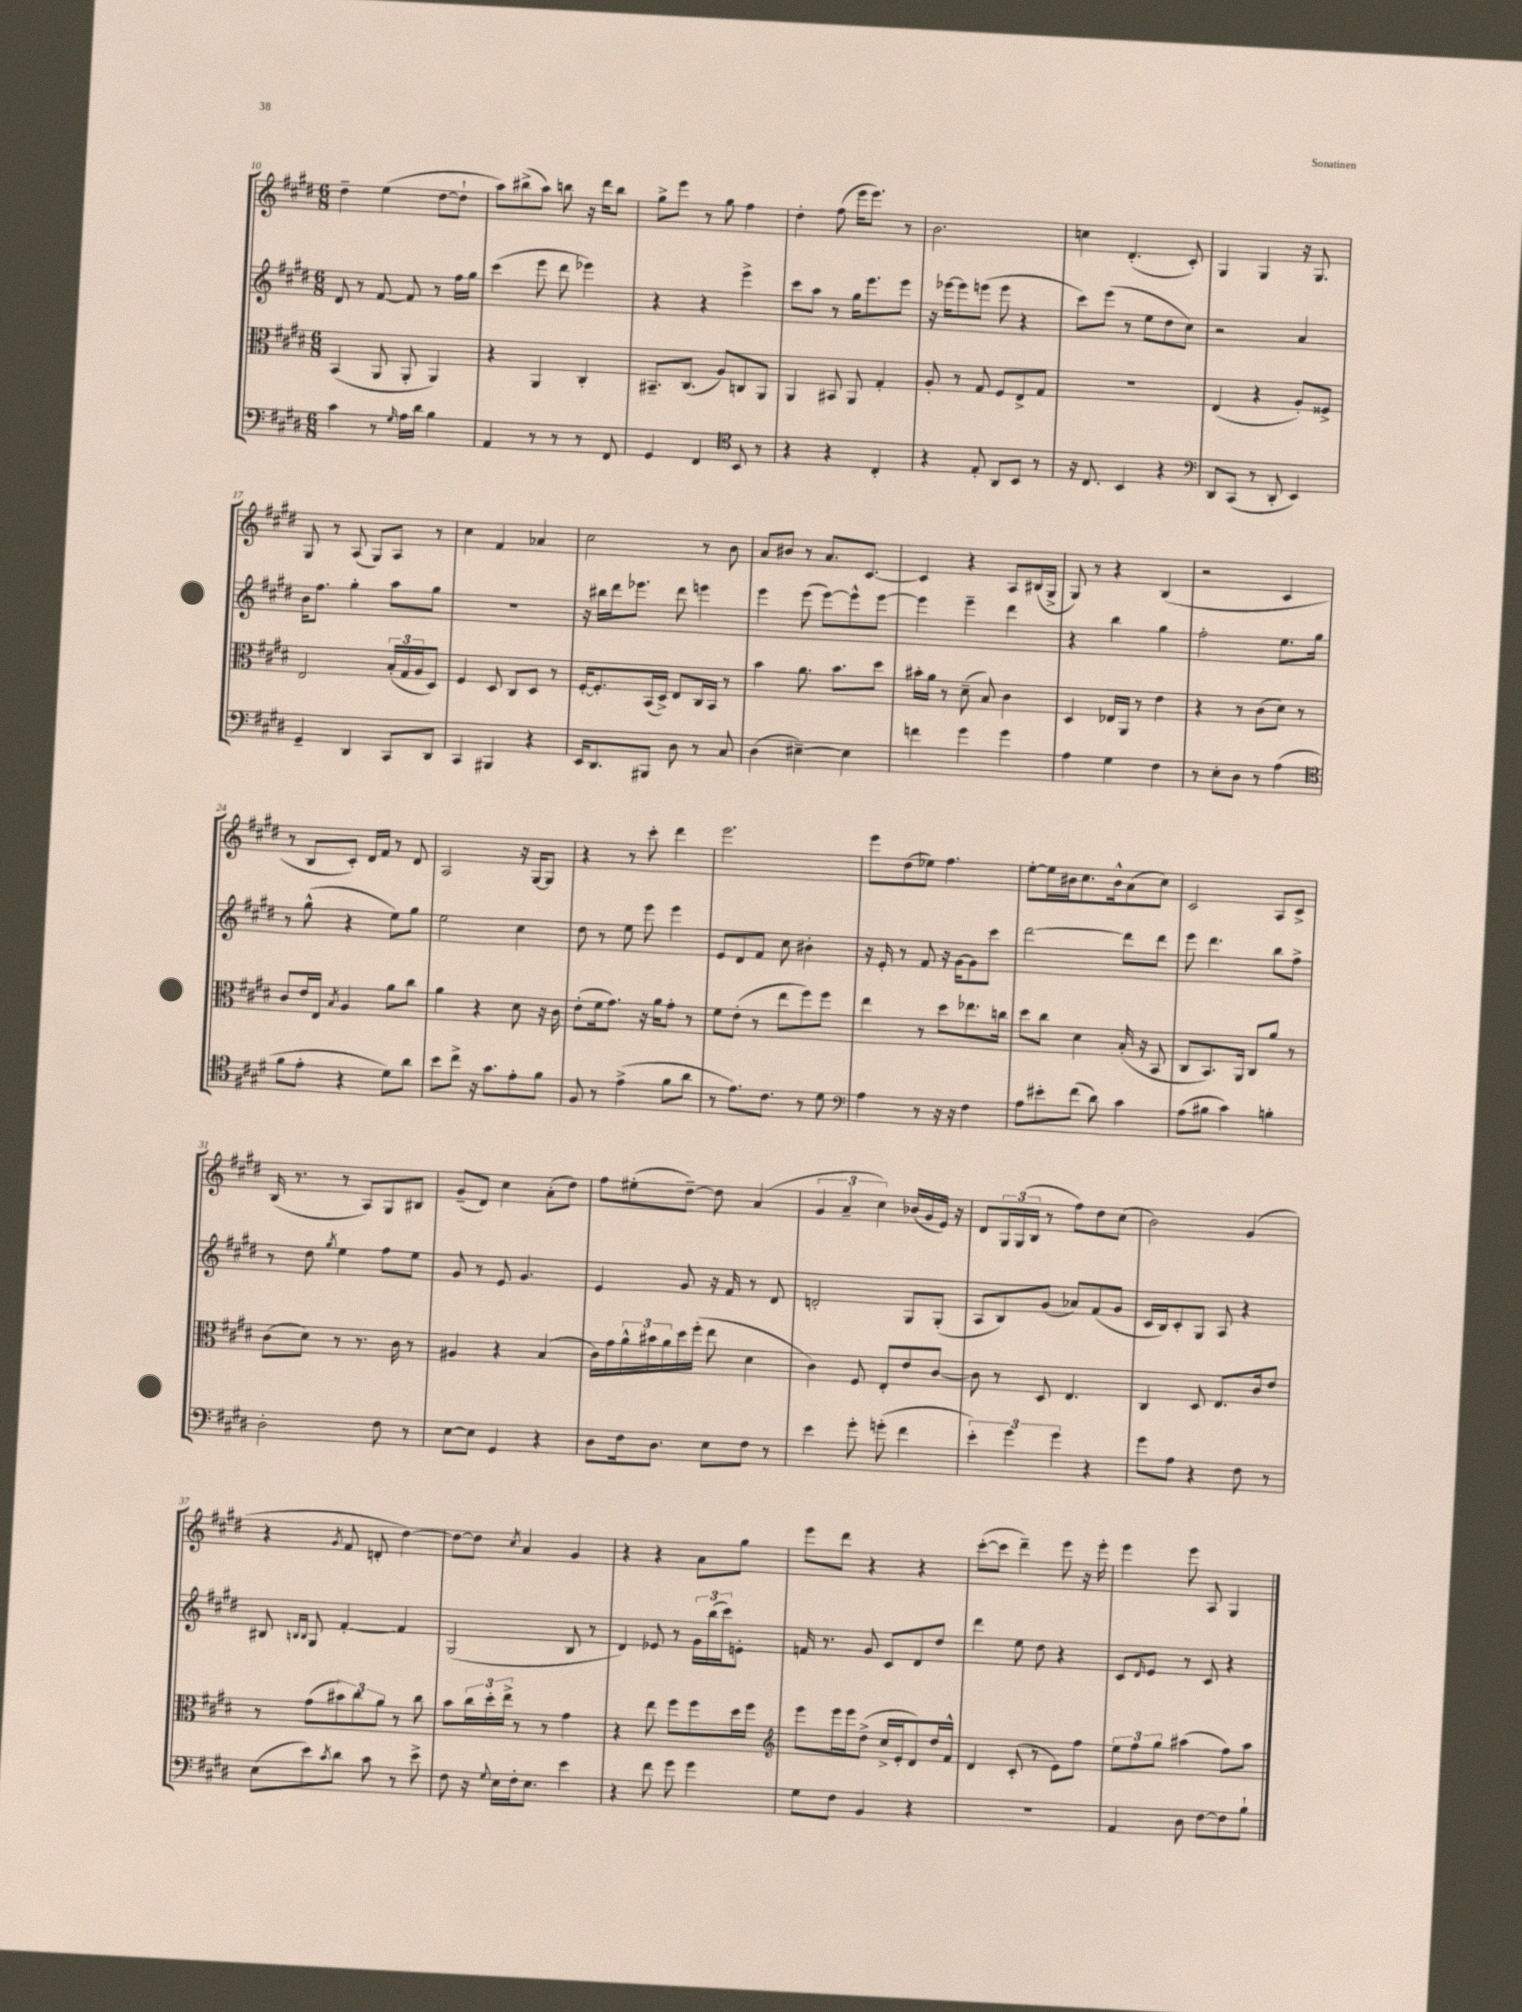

**kern	**kern	**kern	**kern
*staff4	*staff3	*staff2	*staff1
*clefF4	*clefC3	*clefG2	*clefG2
*k[f#c#g#d#]	*k[f#c#g#d#]	*k[f#c#g#d#]	*k[f#c#g#d#]
*M6/8	*M6/8	*M6/8	*M6/8
4c#	(4BB	8d#	4dd#~
.	.	8r	.
8r	8AA	[8f#	(4ee
16qqG#	.	.	.
16A	8AA'	8f#]	.
16d#	.	.	.
4B	4AA)	8r	[8dd#
.	.	16ff#	8dd#`]
.	.	16gg#	.
=	=	=	=
4AA	4r	(4ccc#	8aa)
.	.	.	(8bb#^
8r	4AA	8eee	8aa)
8r	.	8ddd#	8bb
8r	4C#'	4eee-)	16r
.	.	.	16ddd#
8FF#	.	.	8bb
=	=	=	=
4GG#	8.BB#~	4r	8gg#^
.	.	.	8eee
.	(8.C#	.	.
4FF#	.	4r	8r
.	8A)	.	8gg#
*clefC4	*	*	*
8BB	8C	4eee^	4ff#
8r	8AA	.	.
=	=	=	=
4r	4AA	8ccc#	4dd#'
.	.	8aa	.
4r	8BB#	8r	(8ff#
.	8AA	16gg#	16eee
.	.	8.eee	8.eee)
4C#'	4G#'	.	.
.	.	8eee	8r
=	=	=	=
4r	8A'	16r	2.b
.	.	[16eee-	.
.	8r	8eee-]	.
8E'	8G#	(8eee	.
8AA	8F#	8eee	.
8BB	8E^	4r	.
8r	8G#	.	.
=	=	=	=
16r	2.r	8ccc#)	4cc
8.C#	.	.	.
.	.	(8eee	.
4BB	.	8r	(4.d#'
.	.	8ee	.
4r	.	8dd#	.
.	.	8cc#)	8c#')
=	=	=	=
*clefF4	*	*	*
8DD#	(4E	2r	4G#
(8CC#	.	.	.
8r	4r	.	4G#
8DD#'	.	.	.
4EE)	8A')	4a	16r
.	.	.	8.G#
.	8F##^	.	.
=	=	=	=
4GG#~	2E	16b	8G#
.	.	8.ff#	.
.	.	.	8r
4DD#	.	4gg#'	(8A
.	.	.	8G#)
8CC#	(24B'	8aa	8A
.	24G#	.	.
.	24A	.	.
8DD#	8D#)	8gg#	8r
=	=	=	=
4CC#	4F#	2.r	4cc#
4BBB#	8D#	.	4f#
.	8C#	.	.
4r	8D#	.	4a-
.	8r	.	.
=	=	=	=
16EE	[16F#'	16r	2cc#
8.DD#	8.F#']	16bb#	.
.	.	16ddd#	.
.	.	8.eee-	.
8BBB#	(16BB	.	.
.	16D#^)	.	.
8D#	8E	8ddd#	.
8r	16C#	4eee	8r
.	16BB	.	.
8C#	8r	.	8b
=	=	=	=
(4D#	4b	4eee	8a
.	.	.	8b#
[4E#~)	8.a	(8eee	8r
.	.	[8eee)	8.a
.	8.b	.	.
4E#]	.	8eee^^]	.
.	.	.	[8.c#
.	8dd#	[8eee	.
=	=	=	=
4f	16b#'	4eee]	4c#]
.	16a	.	.
.	8r	.	.
4g#	(8d#~	4eee~	4r
.	8B)	.	.
4g#	4c#	4ddd#	8A
.	.	.	(16B#
.	.	.	16G#^
=	=	=	=
4A	4D#	4r	8G#)
.	.	.	8r
4G#	16E-	4bb	4r
.	16AA	.	.
.	8r	.	.
4F#	4e	4gg#	(4B
=	=	=	=
8r	4r	2ff#'	2r
8E'	.	.	.
8D#	8r	.	.
8r	(8c#	.	.
(4A	8d#)	8.ee	4c#
.	8r	.	.
.	.	16gg#	.
=	=	=	=
*clefC4	*	*	*
8f#	8c#	8r	8r
8e'	16e	(8gg#^^	8B
.	16E	.	.
.	8qB	.	.
4r	4A	4r	8c#')
.	.	.	16d#
.	.	.	16f#
8d#)	8a	8ee)	8r
8a	8cc#	8gg#	8d#
=	=	=	=
8b	4a	2ee	2A
8cc#^	.	.	.
16r	4r	.	.
8.g#	.	.	.
8e'	8d#	4cc#	16r
.	.	.	[16G#
8f#	16r	.	8G#]
.	16c#	.	.
=	=	=	=
8F#	(8e'	8dd#	4r
8r	16f#	8r	.
.	8.g#)	.	.
(4e^	.	8ee	8r
.	16r	8eee	8ccc#'
.	16a	.	.
8f#	8g#'	4eee	4ddd#
8a	8r	.	.
=	=	=	=
8r	8f#	8e	2.eee
8.e)	(8e'	8d#	.
.	8r	8f#	.
8.c#	.	.	.
.	8ee	8cc#	.
8r	8ff#)	4b#'	.
8d#	8ff#	.	.
=	=	=	=
*clefF4	*	*	*
4A	4ee	16r	8eee
.	.	16e'	.
.	.	8r	(8dd#
8r	8r	8f#	8ee-)
16r	8dd#	16r	4.ff#
16r	.	[16g#	.
4F#	8.ee-	8g#]	.
.	.	8ccc#	.
.	16cc	.	.
=	=	=	=
8A	8dd#	[2ddd#	[8ee'
8e#'	8cc#	.	16ee]
.	.	.	16b#
(8f#	4d#	.	8.cc#
8d#)	.	.	.
.	.	.	16b#^^
4c#	(16B'	8ddd#]	(8a
.	16r	.	.
.	8BB	8ddd#	8cc#)
=	=	=	=
(8A	8C#	8eee	2c#
8B#	8.BB)	4.ddd#	.
4c#)	.	.	.
.	16AA	.	.
.	8C#	.	.
4B'	8a	8bb	8A
.	8r	8ff#^	8c#^
=	=	=	=
2D#'	(8c#	8r	(16B
.	.	.	8.r
.	8d#)	8dd#	.
.	.	8qgg#	.
.	8r	4ee	8r
.	8.r	.	8A)
8F#	.	8ff#	8G#
.	16c#	.	.
8r	8r	8ee	8B#
=	=	=	=
[8E	4A#	8g#	(8g#~
8E]	.	8r	8d#)
4GG#	4r	8e	4cc#
.	.	4.g#	.
4r	(4B	.	(8a'
.	.	.	8dd#)
=	=	=	=
8D#	16c#)	4e	8ff#
.	16g#	.	.
16F#	24a^^	.	(8ee#'
.	24b#	.	.
8.D#	.	.	.
.	24a	.	.
.	16dd#	8g#	[8dd#~)
.	(16ff#'	.	.
8E	8ee	16r	8dd#]
.	.	16f#	.
8F#	4d#	8r	(4a
8r	.	8d#	.
=	=	=	=
4e	4c#)	2d'	6g#
.	.	.	6a~
8g#'	8F#	.	.
.	.	.	6cc#)
(8g'	8E'	.	.
4f#	8e	8G#	(16b-
.	.	.	16g#
.	[8c#	(8G#'	16e)
.	.	.	16r
=	=	=	=
6e')	8c#]	8A	8d#
.	8r	8B)	24G#
6g#	.	.	(24G#
.	.	.	24B
.	8D#	(8g#	8r
6g#	.	.	.
.	4.E	8a-)	8ff#)
4r	.	(8f#	8dd#
.	.	8g#	(8cc#
=	=	=	=
8g#	4C#	16c#	2b)
.	.	16B)	.
8A	.	8c#'	.
4r	8D#	8G#	.
.	8.E	8A	.
8F#	.	4r	(4g#
.	16c#	.	.
8r	8e	.	.
=	=	=	=
(8E	8r	8B#	4r
.	.	16qqB	.
.	.	16qqB	.
8e)	(8g#	8G#	.
8qc#	.	.	8qg#
8d#	12b#)	[4f#'	8f#
.	12cc#	.	.
8c#	.	.	8d'
.	12a	.	.
8r	8r	4f#]	[4dd#)
8e^	8cc#	.	.
=	=	=	=
8F#	8b	(2G#	8dd#_
16r	24cc#	.	8dd#]
.	24dd#'	.	.
8qqG#	.	.	.
16E	.	.	.
.	24ee^	.	.
.	.	.	8qcc#
16F#'	8r	.	4a
8.E	.	.	.
.	8r	.	.
4e	4g#	8B	4g#
.	.	8r	.
=	=	=	=
4r	4r	4d#)	4r
8f#	8ee	8e-	4r
8g#	8ff#	8r	.
4g#	8ff#	24g#	8a
.	.	(24bb	.
.	.	24ccc#)	.
.	16dd#	8e'	8gg#
.	16ff#	.	.
=	=	=	=
*	*clefG2	*	*
8G#	8eee	16f	8eee
.	.	8.r	.
8F#	16eee	.	8ddd#
.	16eee	.	.
4BB	(8dd#^	8g#	4r
.	16cc#^	8c#	.
.	16e'	.	.
4r	8d#)	8d#	4r
.	16dd#	8dd#	.
.	16f#^^	.	.
=	=	=	=
2.r	4d#	4ddd#	([8ccc#'
.	.	.	8ccc#]
.	(8c#'	8ee	4ddd#~)
.	8r	8dd#	.
.	8e)	4r	8eee
.	8ff#	.	16r
.	.	.	16eee'
=	=	=	=
4AA	12ee	8c#	4eee
.	12ff#	.	.
.	.	16qqd#	.
.	.	8e	.
.	12gg#	.	.
8D#	(4aa#	8r	8eee
[8F#	.	8c#	8A
8F#]	8ff#)	4r	4G#
8B`	8aa#	.	.
==	==	==	==
*-	*-	*-	*-
